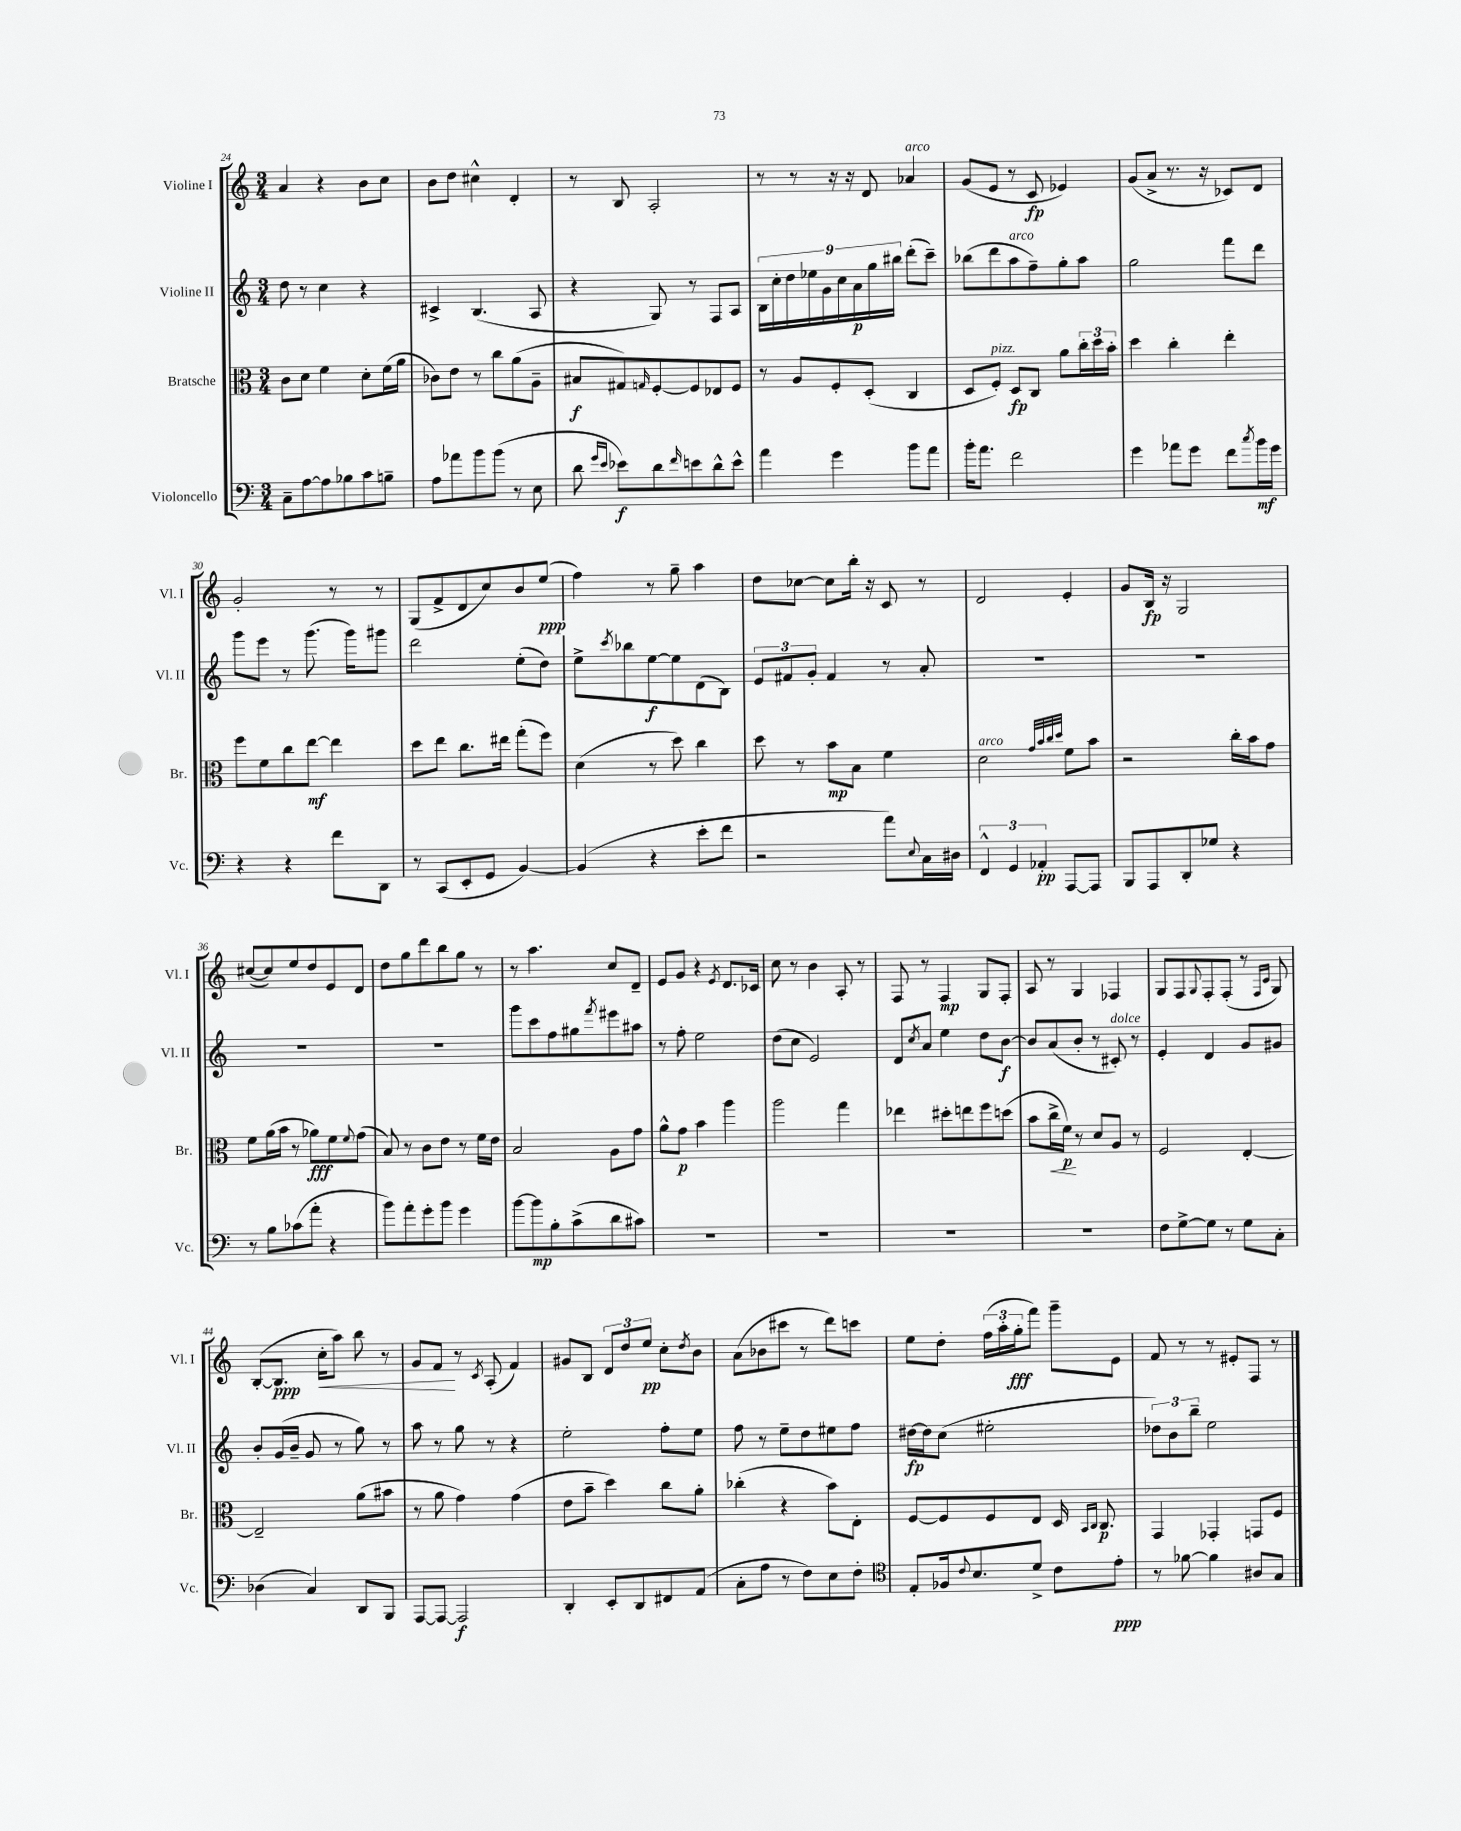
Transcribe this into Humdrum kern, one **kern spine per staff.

**kern	**kern	**kern	**kern
*staff4	*staff3	*staff2	*staff1
*clefF4	*clefC3	*clefG2	*clefG2
*k[]	*k[]	*k[]	*k[]
*M3/4	*M3/4	*M3/4	*M3/4
8C~	8c	8dd	4a
[8A	8d	8r	.
8A]	4f	4cc	4r
8B-	.	.	.
8c	8d'	4r	8b
8B~	(16f	.	8cc
.	16a	.	.
=	=	=	=
8A	8c-)	4c#^	8b
8a-	8e	.	8dd
8b	8r	(4.B	4cc#^^
(8b	8cc	.	.
8r	(8a	.	4d'
8E	8A~	8A	.
=	=	=	=
8d	8B#	4r	8r
16qqg	.	.	.
16qqe	.	.	.
8e-)	8G#)	.	8B
.	16qqG	.	.
8d	[8F'	8G)	2A'
16qqf	.	.	.
8e	8F]	8r	.
8d^^	8E-	8F	.
8e^^	8F	8A	.
=	=	=	=
4a	8r	18B	8r
.	.	18cc'	.
.	.	18dd	.
.	8A	.	8r
.	.	18ee-	.
.	.	18g	.
4g	8F'	.	16r
.	.	18cc	.
.	.	.	16r
.	.	18a	.
.	(8D'	.	8d
.	.	18gg	.
.	.	18bb#	.
8b	4C	(8ddd'	4a-
8a	.	8ccc~)	.
=	=	=	=
16b'	8D	(8bb-	(8g
8.a	.	.	.
.	8F')	8ddd	8e
2f	8D	8aa	8r
.	8C	8ff~)	8c
.	8a	8gg'	4e-)
.	24cc'	8aa	.
.	24dd	.	.
.	24b'	.	.
=	=	=	=
4g	4dd	2gg	(8g
.	.	.	8a^
8a-	4cc'	.	8.r
8g	.	.	.
.	.	.	16r
8f	4ee'	8fff	8c-)
8qcc	.	.	.
16b	.	8ddd	8d
16g	.	.	.
=	=	=	=
4r	8ff	8ggg	2g'
.	8f	8eee	.
4r	8cc	8r	.
.	[8ee	(8.ggg	.
8f	4ee]	.	8r
.	.	16ggg)	.
8DD	.	8ggg#	8r
=	=	=	=
8r	8dd	2ddd	(8G
(8CC	8ee	.	8f^
8EE'	8.cc	.	8d
8GG	.	.	8cc)
.	16ee#	.	.
[4BB)	(8gg'	(8ee'	8b
.	8ff)	8dd)	(8ee
=	=	=	=
(4BB]	(4d	8ee^	4ff)
.	.	8qccc	.
.	.	8bb-	.
4r	8r	[8ee	8r
.	8dd)	8ee]	8gg~
8e'	4cc	(8d	4aa
8f	.	8B)	.
=	=	=	=
2r	8dd	12e	8dd
.	.	12f#	.
.	8r	.	[8cc-
.	.	12g'	.
.	8b	4f#	8cc-]
.	8B	.	16bb'
.	.	.	16r
8a)	4f	8r	8c
8qqE	.	.	.
16C	.	8a'	8r
16D#	.	.	.
=	=	=	=
6FF^^	2d	2.r	2d
6GG	.	.	.
6AA-'	.	.	.
.	32qqg	.	.
.	32qqb	.	.
.	32qqcc	.	.
.	32qqdd	.	.
[8AAA	8f	.	4e'
8AAA]	8b	.	.
=	=	=	=
8BBB	2r	2.r	8g
8AAA	.	.	16B
.	.	.	16r
8DD'	.	.	2G
8G-	.	.	.
4r	16cc'	.	.
.	16b	.	.
.	8g	.	.
=	=	=	=
8r	8f	2.r	([8cc#
8B	(16a	.	8cc#])
.	16b	.	.
(8c-	8r	.	8ee
8a'	8a-)	.	8dd
4r	8f	.	8e
.	8qqf	.	.
.	(8g	.	8d
=	=	=	=
8b)	8B)	2.r	8dd
8a'	8r	.	8gg
8g'	8c	.	8ddd
8b	8e	.	8bb
4g	8r	.	8gg
.	16f	.	8r
.	16e	.	.
=	=	=	=
[8b	2B	8ggg	8r
8b]	.	8ccc	4.aa
8B'	.	8ff	.
(8c^	.	8gg#	.
.	.	8qfff	.
8d	8A	8eee#	8cc
8c#)	8g	8aa#	8d~
=	=	=	=
2.r	8a^^	8r	8e
.	8g	8ff'	8g
.	4b	2ee	4r
.	.	.	8qe
.	4aa	.	8.d
.	.	.	16c-
=	=	=	=
2.r	2aa	(8dd	8cc
.	.	8cc	8r
.	.	2e)	4b
.	4gg	.	8A'
.	.	.	8r
=	=	=	=
2.r	4ee-	8d	8F
.	.	8qcc	.
.	.	8a	8r
.	8dd#'	4ee	4F
.	8ee	.	.
.	8ff	8dd	8G
.	(8dd	[8b	8F'
=	=	=	=
2.r	8b	8b]	8A
.	16cc^	(8a	8r
.	16f)	.	.
.	8r	8b'	4G
.	8d	8r	.
.	8A	8c#')	4F-
.	8r	8r	.
=	=	=	=
8F	2F	4e'	8G
[8G^	.	.	8F
.	.	.	8qqG
8G]	.	4d	8F'
8r	.	.	(8F'
8G	[4E'	8g	8r
.	.	.	16qqF
.	.	.	16qqc
8C'	.	8g#	8G)
=	=	=	=
(4D-	2E~]	8b'	([8B'
.	.	(16g	8.B]
.	.	16b~	.
4C)	.	8g	.
.	.	.	16cc'
.	.	8r	8aa)
8DD	(8a	8gg)	8bb
8BBB	8b#	8r	8r
=	=	=	=
[8AAA	8r	8aa	8g
8AAA_	8a	8r	8f
2AAA]	4g)	8gg	8r
.	.	.	8qc
.	.	8r	(8A'
.	(4g	4r	4f)
=	=	=	=
4DD'	8e	2ee'	8g#
.	8b~	.	8B
8EE'	4dd)	.	12d
.	.	.	12dd
8DD	.	.	.
.	.	.	12ee
8FF#	8cc	8ff'	8cc'
.	.	.	8qdd
(8AA	8a'	8ee	8b
=	=	=	=
8C'	(4cc-'	8ff	(8a
8A	.	8r	8b-
8r	4r	8ee~	8ccc#
8F)	.	8dd	8r
8E	8b)	8ee#	8ddd)
8F'	8E'	8ff	8ccc
=	=	=	=
*clefC4	*	*	*
8E'	[8F	[16dd#	8ee
.	.	16dd#]	.
16F-	8F]	(8cc	8dd'
8qqc	.	.	.
8.B	.	.	.
.	8F	2ee#'	(24ff
.	.	.	24aa'
.	.	.	24gg'
8d^	8E	.	8fff)
8c	16D	.	8ggg~
.	16qqBB	.	.
.	16qqC	.	.
.	8.C	.	.
8e'	.	.	8e
=	=	=	=
8r	4GG	12dd-)	8f
.	.	12b	.
[8f-	.	.	8r
.	.	12bb~	.
4f-]	4GG-'	2ee	8r
.	.	.	8e#'
8A#	8GG	.	8F
8G	8F	.	8r
==	==	==	==
*-	*-	*-	*-
